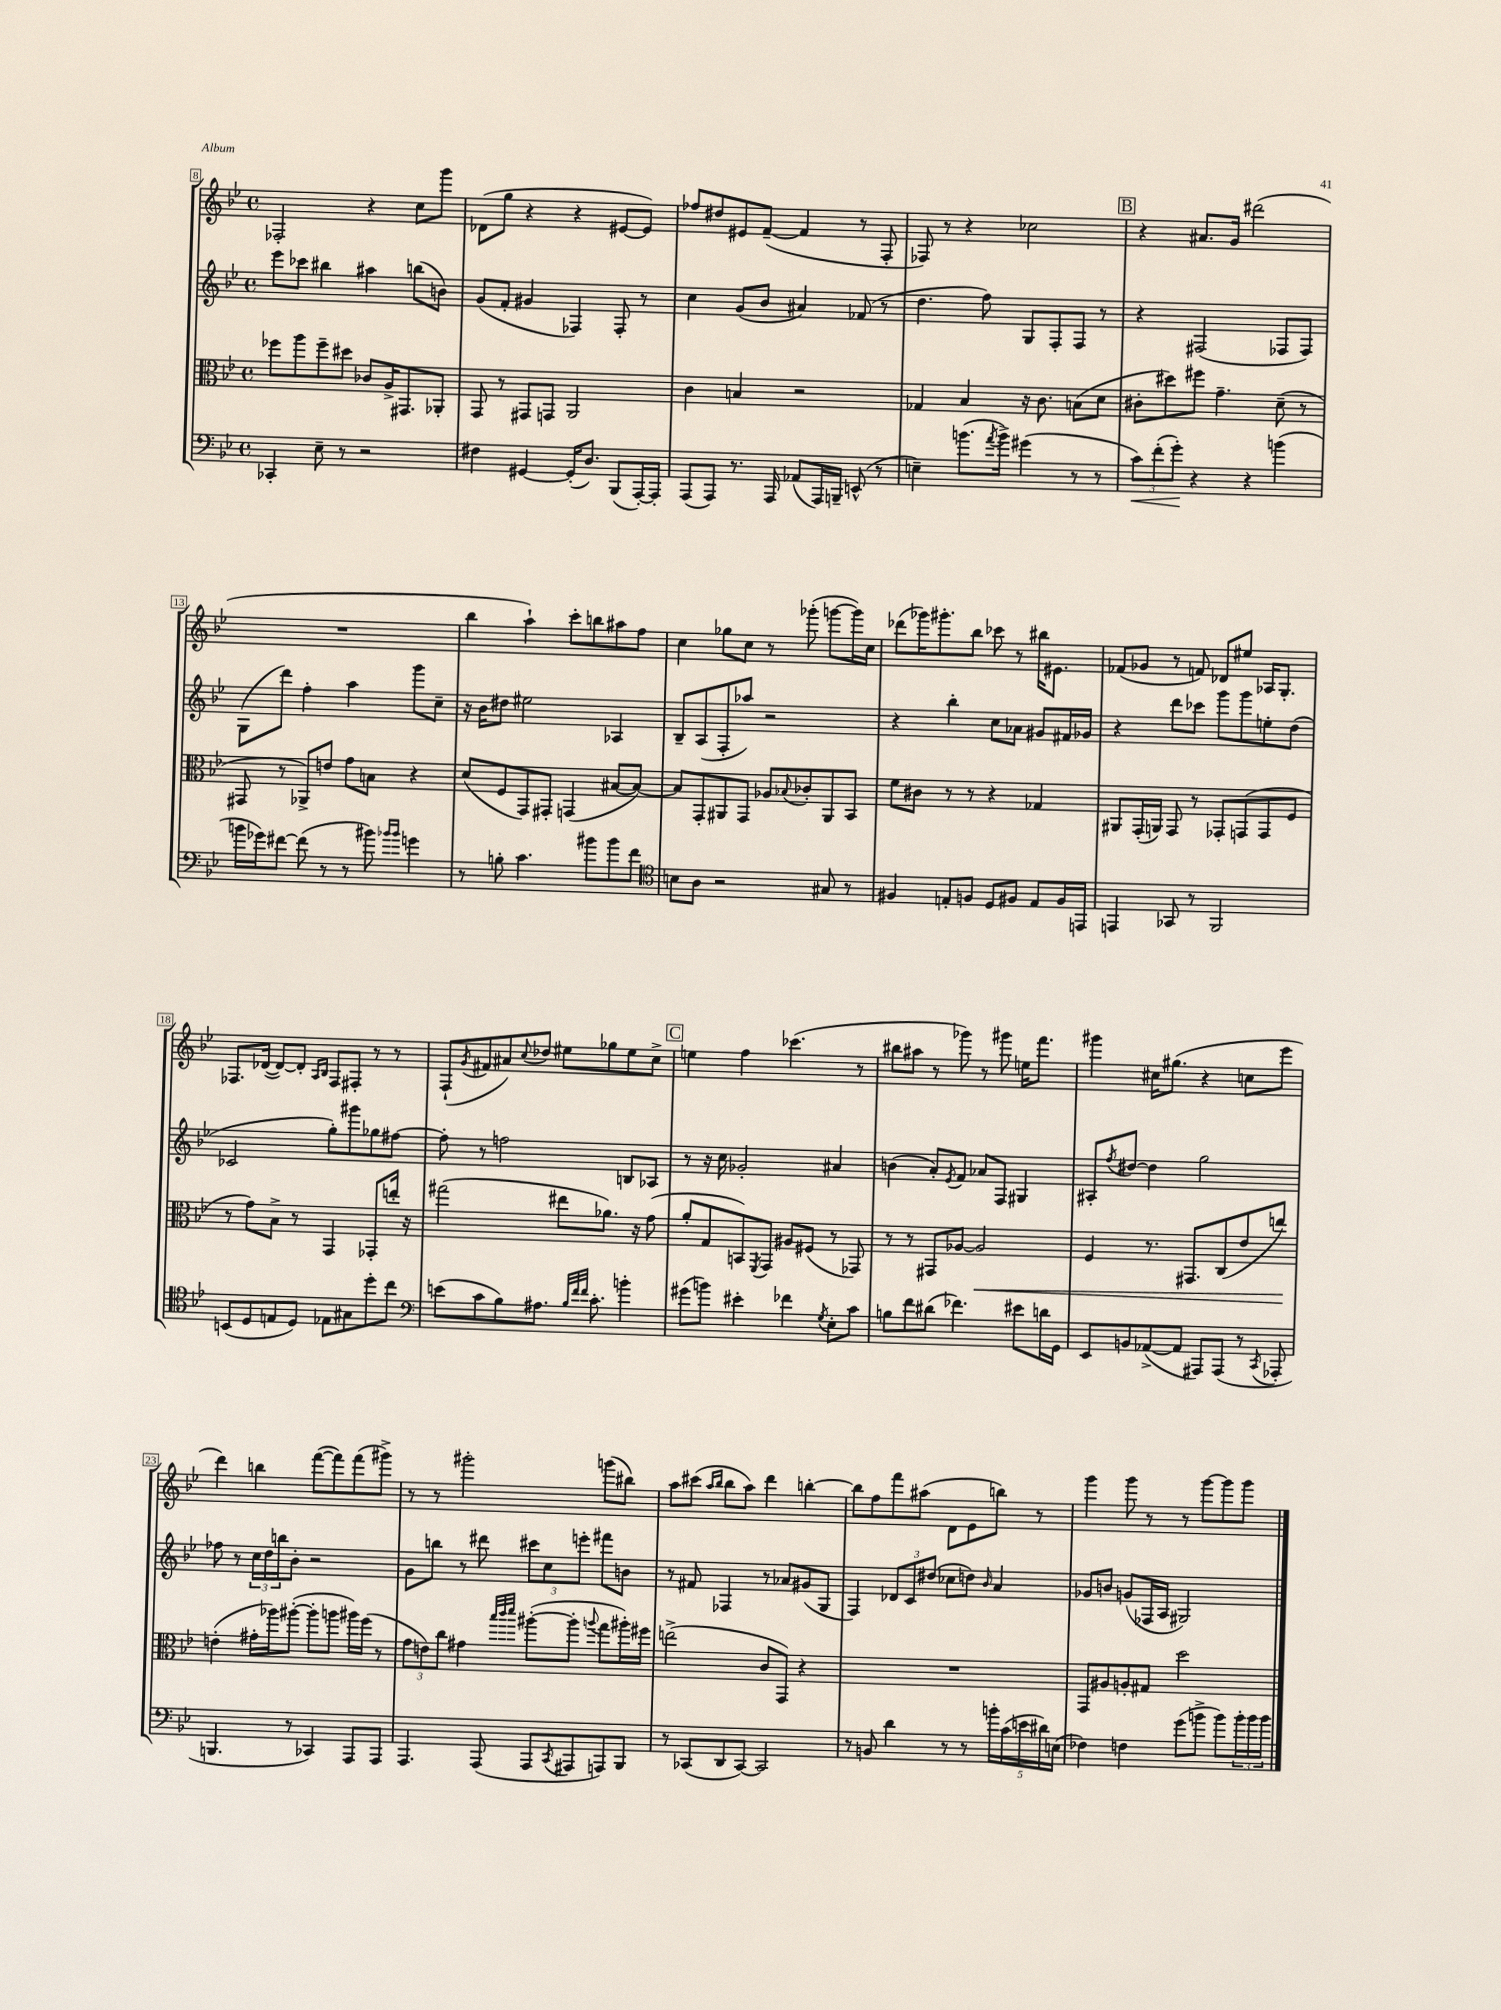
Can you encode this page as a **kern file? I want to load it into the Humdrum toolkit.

**kern	**kern	**kern	**kern
*staff4	*staff3	*staff2	*staff1
*clefF4	*clefC3	*clefG2	*clefG2
*k[b-e-]	*k[b-e-]	*k[b-e-]	*k[b-e-]
*M4/4	*M4/4	*M4/4	*M4/4
*met(c)	*met(c)	*met(c)	*met(c)
4CC-'/	8ff-\L	8eee-\L	2F-'/
.	8aa\	8ccc-\J	.
8E-~\	8ff-~\	4bb#\	.
8r	8dd#\J	.	.
2r	8c-/L	4aa#\	4r
.	16A^/K	.	.
.	8.GG#/	.	.
.	.	(8bb\L	8cc\L
.	8AA-'/J	8b\J)	8ggg\J
=	=	=	=
4F#\	8GG/	(8g/L	(8d-\L
.	8r	8f'/J	8gg\J
[4GG#/	8GG#/L	4g#/	4r
.	8GG/J	.	.
(16GG#'/]LK	2AA/	4F-/)	4r
8.D/J)	.	.	.
(8BBB-/L	.	8F-'/	[8e#/L
[16AAA'/L)	.	8r	8e#/]J)
16AAA'/]JJ	.	.	.
=	=	=	=
(8AAA/L	4c\	4cc\	8ff-/L
8AAA/J)	.	.	8dd#/
8.r	4B/	(8g/L	8e#/
.	.	8b-/J	([8f~/J
16AAA/	.	.	.
(8AA-/L	2r	4a#/)	4f/]
16AAA/L)	.	.	.
16BBB~/JJ	.	.	.
(8EE^^/	.	(8f-/	8r
8r	.	8r	8F'/
=	=	=	=
4E~\)	4G-/	4.dd\	8F-/)
.	.	.	8r
(8.b\L	4B-/	.	4r
.	.	8ff\)	.
8qa/	.	.	.
16b^\Jk)	.	.	.
(4g#\	16r	8G/L	2cc-\
.	8.c\	.	.
.	.	8F'/	.
8r	(8B\L	8F/J	.
8r	8d\J	8r	.
=	=	=	=
12c\L)	8c#'\L	4r	4r
(12f'\	.	.	.
.	8dd#\)	.	.
12g'\J)	.	.	.
4r	8ff#\J	(2F#/	8.a#/L
.	4.g~\	.	.
.	.	.	16g/Jk
4r	.	.	(2ddd#\
(4b\	(8d~\	8F-/L	.
.	8r	8F-/J)	.
=	=	=	=
16b\LL	8GG#/	(8G\L	1r
16g-\J)	.	.	.
[8f#\J	8r	8ddd\J)	.
(8f#\]	8AA-^/L)	4ff'\	.
8r	8e/J	.	.
8r	8g\L	4aa\	.
8b#\)	8B\J	.	.
16qqb-/LL	.	.	.
16qqb-/JJ	.	.	.
4g\	4r	8ggg\L	.
.	.	8cc~\J	.
=	=	=	=
8r	(8d/L	16r	4bb-\
.	.	16b-\LK	.
8B'\	8F/	8dd#\J	.
4.c\	8GG/)	2ee#\	4aa`\)
.	8GG#'/J	.	.
.	(4GG/	.	8ccc'\L
8b#\L	.	.	8bb\
8b#\	[8B#/L	4A-/	8aa#\
8f\J	8B#/_J)	.	8ff\J
=	=	=	=
*clefC4	*	*	*
8B\L	8B#/]L	8B-~/L	4cc\
8A\J	8GG'/	(8A/	.
2r	8AA#/	8F'/	8gg-\L
.	8GG/J	8aa-/J)	8cc\J
.	8A-/L	2r	8r
.	8qqB-/	.	.
.	8c-'/	.	(8ggg-'\
8G#/	8AA#/	.	[8ggg\L
8r	8BB-/J	.	16ggg\]L)
.	.	.	16cc\JJ
=	=	=	=
4F#/	8f\L	4r	(8ddd-\L
.	8c#\J	.	16ggg-\K)
.	.	.	8.ggg#'\
8E'/L	8r	4bb-'\	.
8F/J	8r	.	8bb-\J
8D/L	4r	8cc\L	8ccc-\
8F#/J	.	8a-\J	8r
8E/L	4G-/	8g#/L	16bb#\LK
.	.	.	8.e#\J
16F#/L	.	16f#/L	.
16EE/JJ	.	16g-/JJ	.
=	=	=	=
4EE/	8AA#/L	4r	(8f-/L
.	(16GG'/L	.	8g-/J
.	16AA/JJ)	.	.
8GG-/	8GG/	8ddd\L	8r
8r	8r	8ccc-\J	8f/)
2FF/	8GG-'/L	8ggg\L	8d-/L
.	(8GG/	8ggg\	8ee#/J
.	8GG/	8ee'\	16A-/LK
.	.	.	8.G'/J
.	8F/J	(8dd\J	.
=	=	=	=
(8BB/L	8r	2c-/	8.F-/L
8D/	8g\L)	.	.
.	.	.	([16d-/Jk
8E/	8B-^\J	.	8d-/_L)
8D/J)	8r	.	8d-'/]J
.	.	.	16qqA/LL
.	.	.	16qqB-/JJ
8E-\L	4GG/	8gg'\L)	8F-/L
8G#\	.	8ggg#\	8F#'/J
8dd'\	8GG-'/L	8gg-\	8r
8cc\J	16ee'/Jk	[8ff#\J	8r
.	16r	.	.
=	=	=	=
*clefF4	*	*	*
(8e\L	(2gg#\	8ff#'\]	(8F`/L
.	.	.	8qg/
8c\	.	8r	8f#/
8B-\)	.	2ff\	8a#/)
.	.	.	8qqcc/
8.A#\J	.	.	8dd-/J
.	8ee#\L	.	8ee#\L
32qqB-/LLL	.	.	.
32qqf/	.	.	.
32qqf/JJJ	.	.	.
8.c'\	.	.	.
.	8.a-\J)	.	8gg-\
4b'\	.	8B/L	8ee#\
.	16r	.	.
.	(8g\	8A-/J	8cc^\J
=	=	=	=
(8g#\L	8a'/L	8r	4ee\
8b\J)	8G/	16r	.
.	.	16cc\	.
4e#'\	8BB/)	2g-'/	4ff\
.	8qFF/	.	.
.	8GG/J	.	.
4f-\	8A#/L	.	(4.ccc-\
.	(8F#/J	.	.
8qG/	.	.	.
8E-'\L	8r	4a#/	.
8c\J	8GG-/)	.	8r
=	=	=	=
8B\L	8r	(4b\	8bb#\L
8f\	8r	.	8aa#\J
(8d#\J	8GG#/L	8a'/L)	8r
.	.	8qe-/	.
4.f-\)	[8A-/J	8f/J	8ggg-\)
.	2A-/]	8a-/L	8r
.	.	8F/J	8ggg#\
8e#\L	.	4G#/	16ee\LK
.	.	.	8.fff\J
16d\L	.	.	.
16GG\JJ	.	.	.
=	=	=	=
8EE-/L	4F/	8A#'/L	4ggg#\
.	.	8qff/	.
8BB/	.	[8dd#/J	.
([8AA-^/	8.r	4dd#\]	16cc#\LK
.	.	.	(8.gg#\J
8AA-/]J	.	.	.
.	8.GG#/L	.	.
8AAA#/L)	.	2gg\	4r
(8AAA#/J	(8C/	.	.
8r	8e-/	.	8cc\L
8qCC/	.	.	.
8AAA-'/	8ee/J)	.	8eee-\J
=	=	=	=
4.BBB/	(4e'\	8ff-\	4ddd\)
.	.	8r	.
.	16g#'\LL	24cc\LL	4bb\
.	.	24dd\	.
.	16aa-\J)	.	.
.	.	24bb\J	.
8r	([8aa#'\J	8b-'\J	.
4CC-/)	8aa#'\]L	2r	([8fff\L
.	8aa\J	.	8fff\])
8AAA/L	16aa#\LL)	.	(8fff\
.	(16ff\JJ	.	.
8AAA/J	8r	.	8ggg#^\J)
=	=	=	=
4.AAA/	12g\L	8g\L	8r
.	12e\)	.	.
.	.	8bb\J	8r
.	12cc\J	.	.
.	4g#\	8r	2ggg#'\
(8AAA/	.	8ddd#\	.
.	32qqbb-/LLL	.	.
.	32qqccc/	.	.
.	32qqddd/JJJ	.	.
8AAA/L	([8aa#'\L	12ccc#\L	.
.	.	12cc\	.
8qCC/	.	.	.
8AAA#/	8aa#'\]J	.	.
.	.	12eee'\J	.
.	8qqaa/	.	.
8AAA/)	8gg\L	8fff#\L	(8ggg\L
8BBB-/J	16aa#'\L)	8b\J	8bb#\J)
.	16ff#\JJ	.	.
=	=	=	=
8r	(2ee^\	8r	8aa\L
(8CC-/L	.	8f#/	(8ccc#\J
.	.	.	16qqaa/LL
.	.	.	16qqbb-/JJ
8DD/	.	4F-/	8bb-\L
[8CC-/J)	.	.	8aa\J)
2CC-/]	8c/L	8r	4ddd\
.	8GG/J)	8a-/L	.
.	4r	(8g#/	[4bb'\
.	.	8G/J	.
=	=	=	=
8r	1r	4F/)	8bb\]L
8BB/	.	.	8ff\
4d\	.	12d-/L	8fff\
.	.	12c/	.
.	.	.	(8aa#\J
.	.	(12dd#/J	.
8r	.	8cc-\L	8d\L
8r	.	8dd\J)	8e-\
.	.	16qqb-/	.
20b'\LL	.	4a/	8bb\J)
(20c\	.	.	.
20e\	.	.	.
.	.	.	8r
20d#\)	.	.	.
(20E\JJ	.	.	.
=	=	=	=
4F-\)	8GG/L	8g-/L	4ggg\
.	8A#/	8b/J	.
4F\	8A'/	(8g/L	8ggg\
.	8G#/J	16F-/L	8r
.	.	16A/JJ	.
(8g\L	2dd\	2G#/)	8r
8b^\J	.	.	[8ggg\L
8b\L)	.	.	8ggg\]
24b'\L	.	.	8ggg\J
24b\	.	.	.
24b\JJ	.	.	.
==	==	==	==
*-	*-	*-	*-
